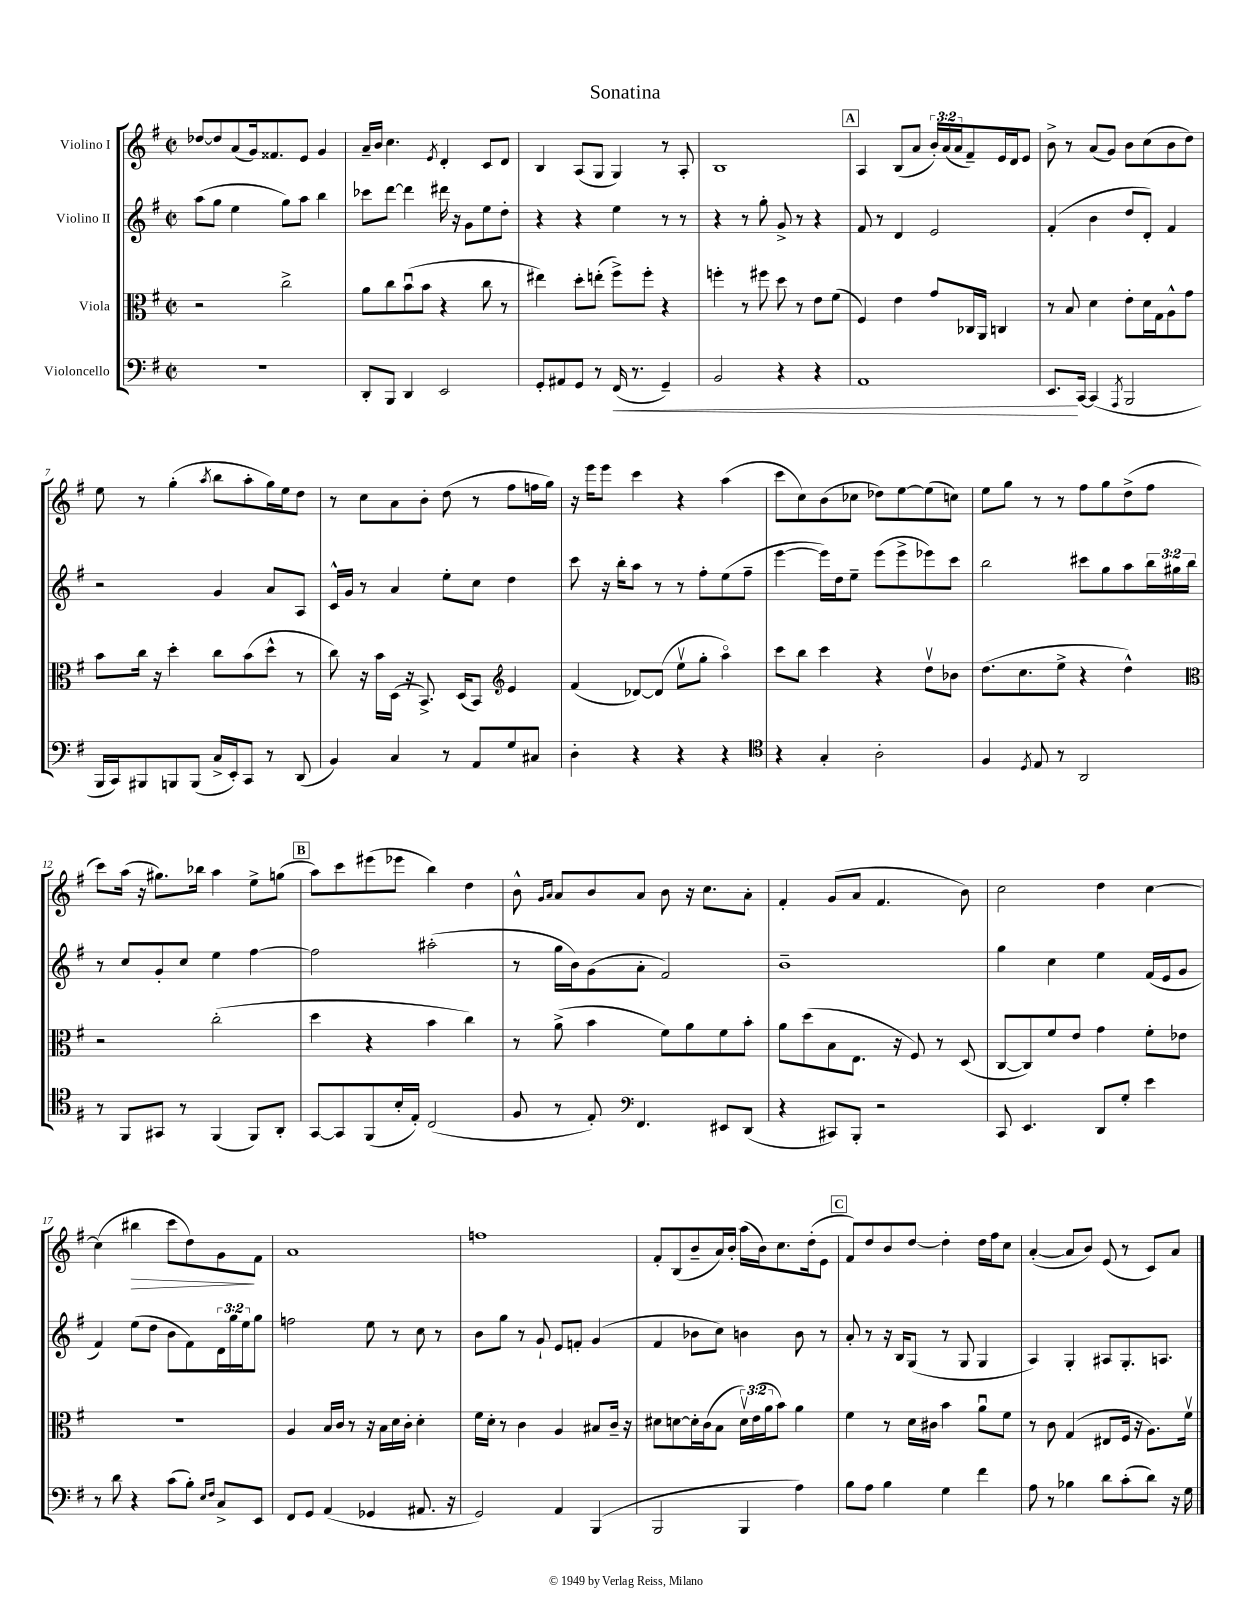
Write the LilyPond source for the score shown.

\header { title = "Sonatina" }
<<
\new StaffGroup <<
\new Staff = "s0" \with { instrumentName = "Violino I" } {
    \clef treble \key g \major \defaultTimeSignature \time 2/2 \override Staff.TupletNumber.text = #tuplet-number::calc-fraction-text
    des''8~ des''8 a'8( g'16) fisis'8. e'8 g'4 |
    a'16-- b'16 c''4. \acciaccatura { e'8 } d'4-. c'8 d'8 |
    b4 a8( g8 g4) r8 a8-. |
    b1 |
    \mark \markup { \box "A" } a4 b8( a'8 \tuplet 3/2 { b'16-.) a'16( a'16 } fis'8--) e'16 d'16 e'8 |
    b'8-> r8 a'8( g'8) b'8 c''8( b'8 d''8) |
    e''8 r8 g''4-.( \acciaccatura { a''8 } b''8 a''8-. g''16) e''16 d''8 |
    r8 c''8 a'8 b'8-. d''8( r8 fis''8 f''16 g''16) |
    r16 e'''16 e'''8 c'''4 r4 a''4( |
    c'''8 c''8) b'8( ces''8 des''8) e''8~ e''8( c''8) |
    e''8 g''8 r8 r8 fis''8 g''8 d''8->( fis''8 |
    c'''8) a''16( r16 gis''8.) bes''16 a''4 e''8-> g''8( |
    \mark \markup { \box "B" } a''8) c'''8 eis'''8( ees'''8 b''4) d''4 |
    b'8-^ \grace { g'16 a'16 } a'8 b'8 a'8 b'8 r16 c''8. a'8-. |
    fis'4-. g'8( a'8 fis'4. b'8) |
    c''2 d''4 c''4~ |
    c''4( bis''4\> c'''8 d''8) g'8\! fis'8 |
    a'1 |
    f''1 |
    fis'8-. b8( b'8-- a'16) b'16-. a''16( b'16) c''8. d''16-.( e'8 |
    \mark \markup { \box "C" } fis'8) d''8 b'8 d''8~ d''4-. d''16 fis''16 c''8 |
    a'4~-.( a'8 b'8) e'8( r8 c'8) a'8 \bar "|." |
}
\new Staff = "s1" \with { instrumentName = "Violino II" } {
    \clef treble \key g \major \defaultTimeSignature \time 2/2 \override Staff.TupletNumber.text = #tuplet-number::calc-fraction-text
    a''8( g''8 e''4 g''8) a''8 b''4 |
    ces'''8 d'''8~ d'''4 dis'''16 r16 g'8 e''8 d''8-. |
    r4 r4 e''4 r8 r8 |
    r4 r8 g''8-. g'8-> r8 r4 |
    \mark \markup { \box "A" } fis'8 r8 d'4 e'2 |
    fis'4-.( b'4 d''8 d'8-.) fis'4 |
    r2 g'4 a'8 a8 |
    c'16-^ g'16 r8 a'4 e''8-. c''8 d''4 |
    c'''8 r16 b''16-. a''8 r8 r8 fis''8-. e''8( fis''8-- |
    e'''4~ e'''16) d''16 e''8-- e'''8( e'''8-> ees'''8) c'''8 |
    b''2 cis'''8 g''8 a''8 \tuplet 3/2 { b''16 gis''16 b''16 } |
    r8 c''8 g'8-. c''8 e''4 fis''4~ |
    \mark \markup { \box "B" } fis''2 ais''2-.( |
    r8 g''16 b'16) g'8( a'8-. fis'2) |
    b'1-- |
    g''4 c''4 e''4 fis'16( e'16 g'8 |
    fis'4) e''8( d''8 b'8 fis'8) \tuplet 3/2 { d'16 g''16 e''16 } g''8 |
    f''2 e''8 r8 c''8 r8 |
    b'8 g''8 r8 g'8-! e'8 f'8-. g'4( |
    fis'4 bes'8 c''8) b'4 b'8 r8 |
    \mark \markup { \box "C" } a'8-. r8 r16 b16 g8( r8 g8 g4 |
    a4) g4-. ais8 g8.-. a8. \bar "|." |
}
\new Staff = "s2" \with { instrumentName = "Viola" } {
    \clef alto \key g \major \defaultTimeSignature \time 2/2 \override Staff.TupletNumber.text = #tuplet-number::calc-fraction-text
    r2 c''2-> |
    a'8 c''8 b'8\downbow( b'8 r4 c''8 r8 |
    eis''4) d''8-. e''8-.( fis''8->) fis''8-. r4 |
    f''4-. r8 fis''8 d''8 r8 e'8 fis'8( |
    \mark \markup { \box "A" } fis4) e'4 g'8 ces16 a,16 c4 |
    r8 b8 d'4 e'8-. d'16 g16 a8-^ g'8 |
    b'8 c''16 r16 d''4-. c''8 b'8( d''8-^ r8 |
    c''8) r16 b'16 d16( r16 b,8.->) d16( b,8) \clef treble e'4 |
    fis'4( des'8~) des'8( e''8\upbow g''8-. a''4\flageolet) |
    c'''8 b''8 c'''4 r4 d''8\upbow bes'8 |
    d''8.( c''8. e''8-> r4 d''4-^) |
    \clef alto r2 c''2-.( |
    \mark \markup { \box "B" } d''4 r4 b'4 c''4) |
    r8 a'8->( b'4 fis'8) a'8 fis'8 b'8-. |
    a'8 d''8( b8 e8. r16 fis8) r8 d8( |
    c8~ c8) fis'8 e'8 g'4 fis'8-. ees'8 |
    R1 |
    a4 b16 c'16 r8 r16 b16 d'16 c'16-. d'4-. |
    fis'16 d'16-. r8 c'4 a4 bis8 c'16-- r16 |
    dis'8 d'8~ d'16-. c'16( b8 \tuplet 3/2 { d'16\upbow) e'16( a'16 } b'8) a'4 |
    \mark \markup { \box "C" } fis'4 r8 d'16 cis'16 b'4 a'8\downbow fis'8 |
    r8 c'8 g4( eis8 fis16 r16 a8.) fis'16\upbow \bar "|." |
}
\new Staff = "s3" \with { instrumentName = "Violoncello" } {
    \clef bass \key g \major \defaultTimeSignature \time 2/2
    r1 |
    d,8-. b,,8 d,4 e,2 |
    g,8-. ais,8 g,8 r8 fis,16\<( r8. g,4--) |
    b,2 r4 r4 |
    \mark \markup { \box "A" } a,1 |
    e,8.\! c,16~ c,4( \acciaccatura { a,,8 } b,,2 |
    b,,16 c,16) bis,,8 b,,8 b,,8( c16-> e,16-.) c,8 r8 d,8( |
    b,4) c4 r8 a,8 g8 cis8 |
    d4-. r4 r4 r4 |
    \clef tenor r4 g4-. a2-. |
    fis4 \acciaccatura { d8 } e8 r8 a,2 |
    r8 fis,8 gis,8 r8 fis,4( fis,8) a,8-. |
    \mark \markup { \box "B" } g,8~ g,8 fis,8( b16-. e16-.) c2( |
    fis8 r8 e8-.) \clef bass fis,4. eis,8 d,8( |
    r4 cis,8) b,,8-. r2 |
    c,8 e,4. d,8 g8-. e'4 |
    r8 d'8 r4 c'8( b8-.) \grace { e16 fis16 } c8-> e,8 |
    fis,8 g,8 a,4( ges,4 ais,8. r16 |
    g,2) a,4 b,,4( |
    b,,2 b,,4 a4) |
    \mark \markup { \box "C" } b8 a8 b4 g4 fis'4 |
    a8 r8 bes4 d'8 c'8-.( d'8) r16 g16 \bar "|." |
}
>>
>>
